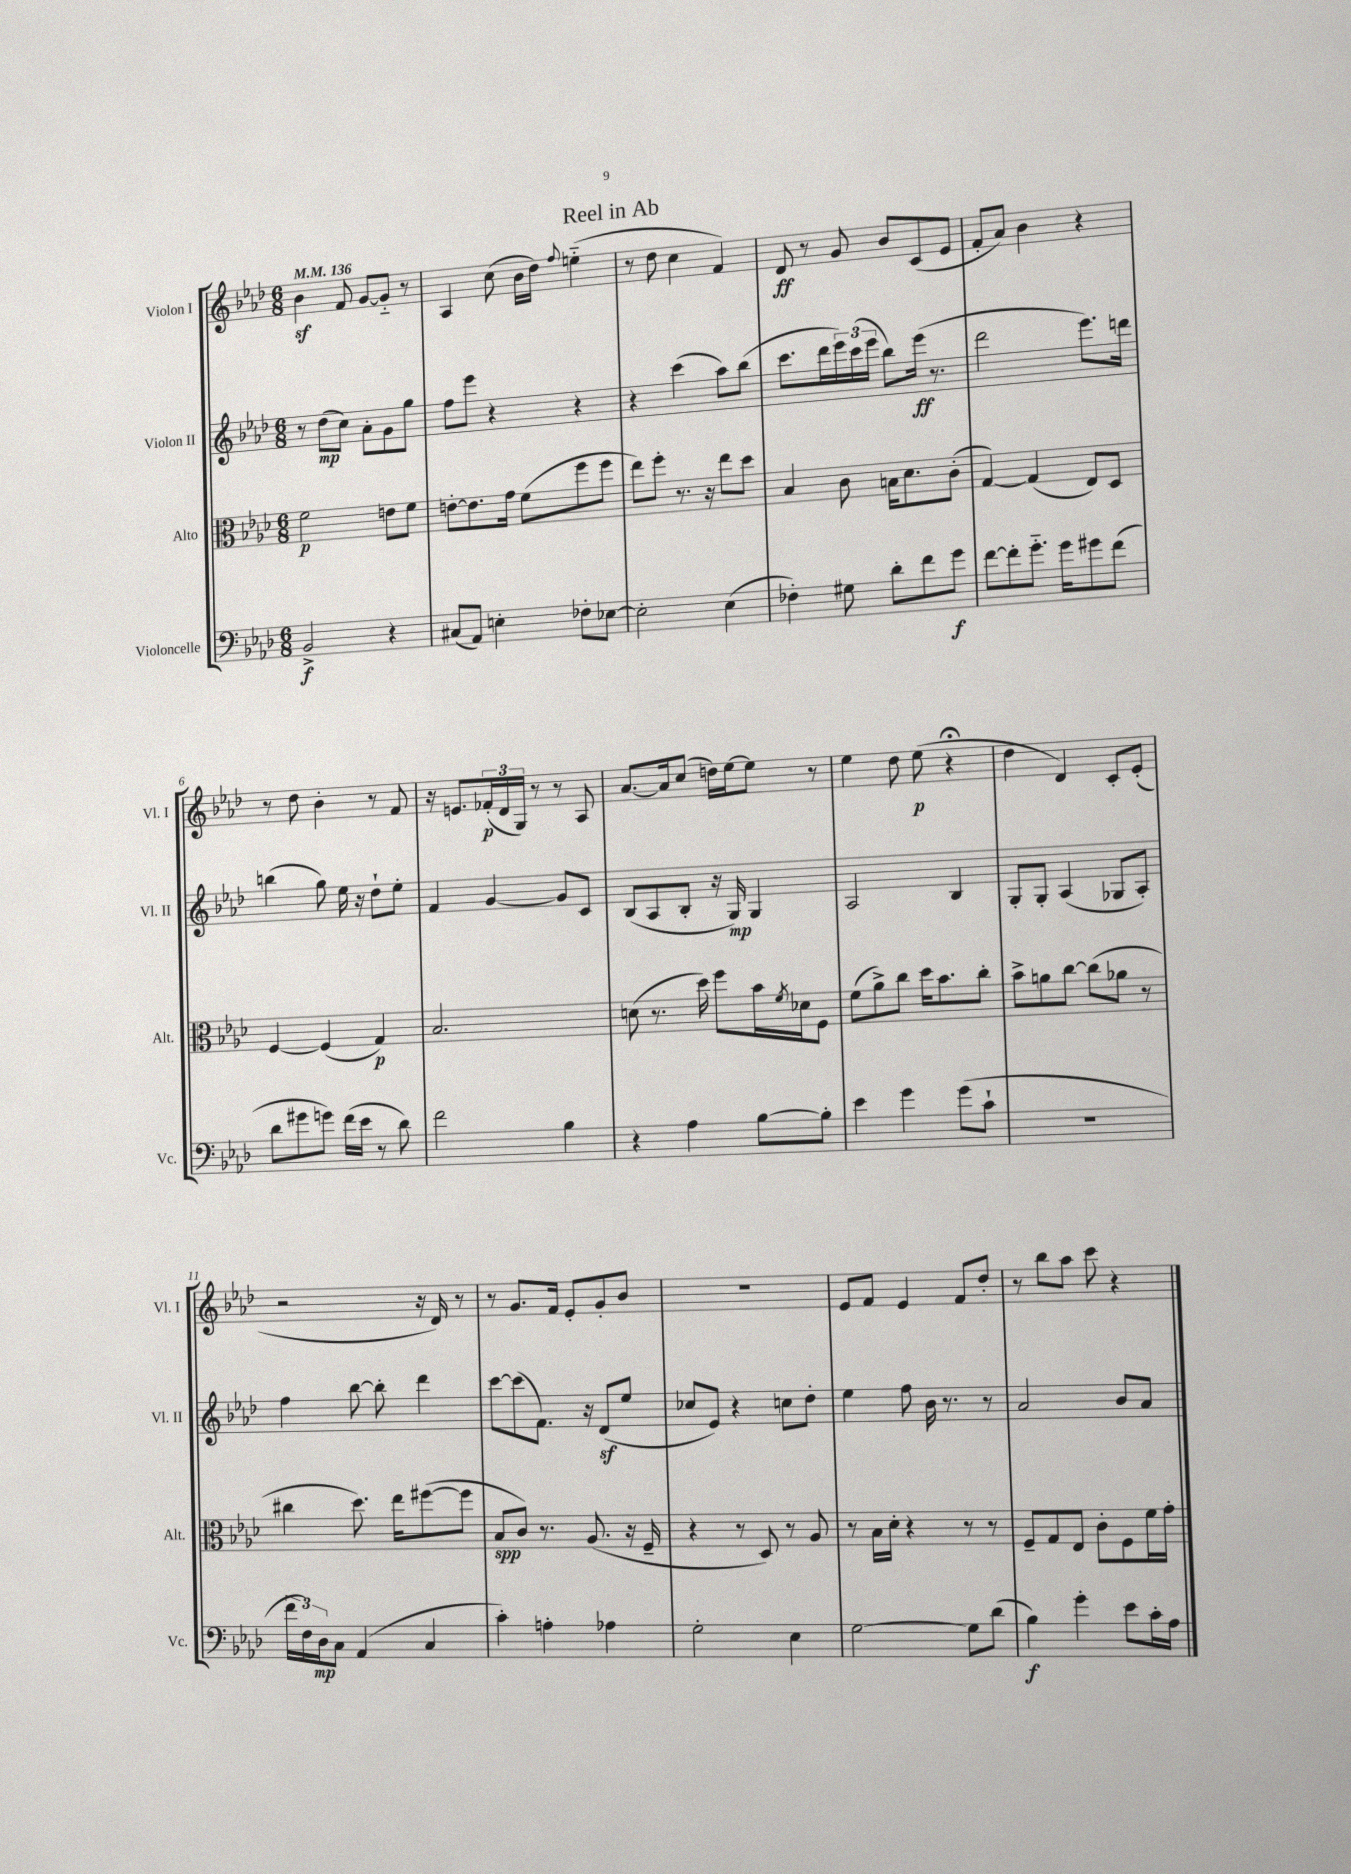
\header { title = "Reel in Ab" }
<<
\new StaffGroup <<
\new Staff = "s0" \with { instrumentName = "Violon I" shortInstrumentName = "Vl. I" } {
    \clef treble \key aes \major \numericTimeSignature \time 6/8 \tempo 4 = 136
    bes'4\sf f'8 g'8~ g'8-_ r8 |
    aes4 c''8( bes'16 des''16) \appoggiatura { f''8 } e''4-_( |
    r8 des''8 c''4 f'4) |
    des'8\ff r8 g'8 bes'8 c'8( ees'8 |
    f'8-. aes'8) bes'4 r4 |
    r8 des''8 bes'4-. r8 f'8 |
    r16 e'8. \tuplet 3/2 { fes'16-.\p( des'16 g16) } r8 r8 aes8 |
    aes'8.~ aes'16 c''8( d''16) ees''16~ ees''8 r8 |
    ees''4 des''8 ees''8\p( r4\fermata |
    des''4 des'4) c'8-. ees'8-.( |
    r2 r16 des'16) r8 |
    r8 g'8. f'16 ees'8-. g'8-. bes'8 |
    R2. |
    ees'8 f'8 ees'4 f'8 des''8-. |
    r8 bes''8 aes''8 c'''8 r4 \bar "|." |
}
\new Staff = "s1" \with { instrumentName = "Violon II" shortInstrumentName = "Vl. II" } {
    \clef treble \key aes \major \numericTimeSignature \time 6/8
    r8 des''8\mp( c''8) aes'8-. g'8 g''8 |
    f''8 ees'''8 r4 r4 |
    r4 c'''4( aes''8) bes''8( |
    c'''8. des'''16 \tuplet 3/2 { ees'''16) c'''16( ees'''16 } bes''8) ees'''16\ff( r8. |
    des'''2 ees'''8.) d'''16 |
    b''4( g''8) ees''16 r16 des''8-! ees''8-. |
    f'4 g'4~ g'8 c'8 |
    bes8( aes8 bes8-. r16 g16\mp) g4 |
    aes2 bes4 |
    g8-. g8-. aes4( ges8 aes8-.) |
    f''4 bes''8~ bes''8-. des'''4 |
    c'''8~ c'''8( f'8.) r16 des'8\sf( ees''8 |
    ces''8 ees'8) r4 c''8 des''8-. |
    ees''4 f''8 bes'16 r8. r8 |
    aes'2 bes'8 aes'8 \bar "|." |
}
\new Staff = "s2" \with { instrumentName = "Alto" shortInstrumentName = "Alt." } {
    \clef alto \key aes \major \numericTimeSignature \time 6/8
    f'2\p e'8 f'8 |
    e'8~-. e'8. g'16 f'8( f''8 f''8 |
    ees''8) f''8-. r8. r16 ees''8 des''8 |
    bes4 c'8 b16 des'8. c'8-.( |
    g4~) g4( ees8) des8 |
    f4~ f4( g4\p) |
    bes2. |
    d'8( r8. des''16) f''8 bes'16 \acciaccatura { f'8 } des'16 f8 |
    f'8( aes'8->) c''8 des''16 bes'8. c''8-. |
    bes'8-> a'8 c''8~ c''8( aes'8 r8 |
    cis''4 des''8.) ees''16 fis''8~( fis''8 |
    bes8\spp c'8) r8. aes8.( r16 f16-- |
    r4 r8 des8) r8 aes8 |
    r8 bes16 des'16-. r4 r8 r8 |
    f8-- g8 ees8 c'8-. f8 f'16 g'16-. \bar "|." |
}
\new Staff = "s3" \with { instrumentName = "Violoncelle" shortInstrumentName = "Vc." } {
    \clef bass \key aes \major \numericTimeSignature \time 6/8
    bes,2->\f r4 |
    cis8( aes,8) e4-. fes8-. ees8~ |
    ees2-. ees4( |
    fes4-.) gis8 des'8-. f'8 g'8\f |
    f'8~ f'8-. g'8.-_ g'16 gis'8 f'8( |
    des'8 gis'8 g'8) f'16( ees'16 r8 des'8) |
    f'2 bes4 |
    r4 aes4 bes8~ bes8-. |
    ees'4 g'4 g'8( c'8-! |
    R2. |
    \tuplet 3/2 { f'16 f16) des16\mp } c8 aes,4( c4 |
    c'4-.) a4-. aes4 |
    g2-. ees4 |
    g2~ g8 des'8( |
    bes4\f) g'4-. ees'8 c'16-. aes16 \bar "|." |
}
>>
>>
